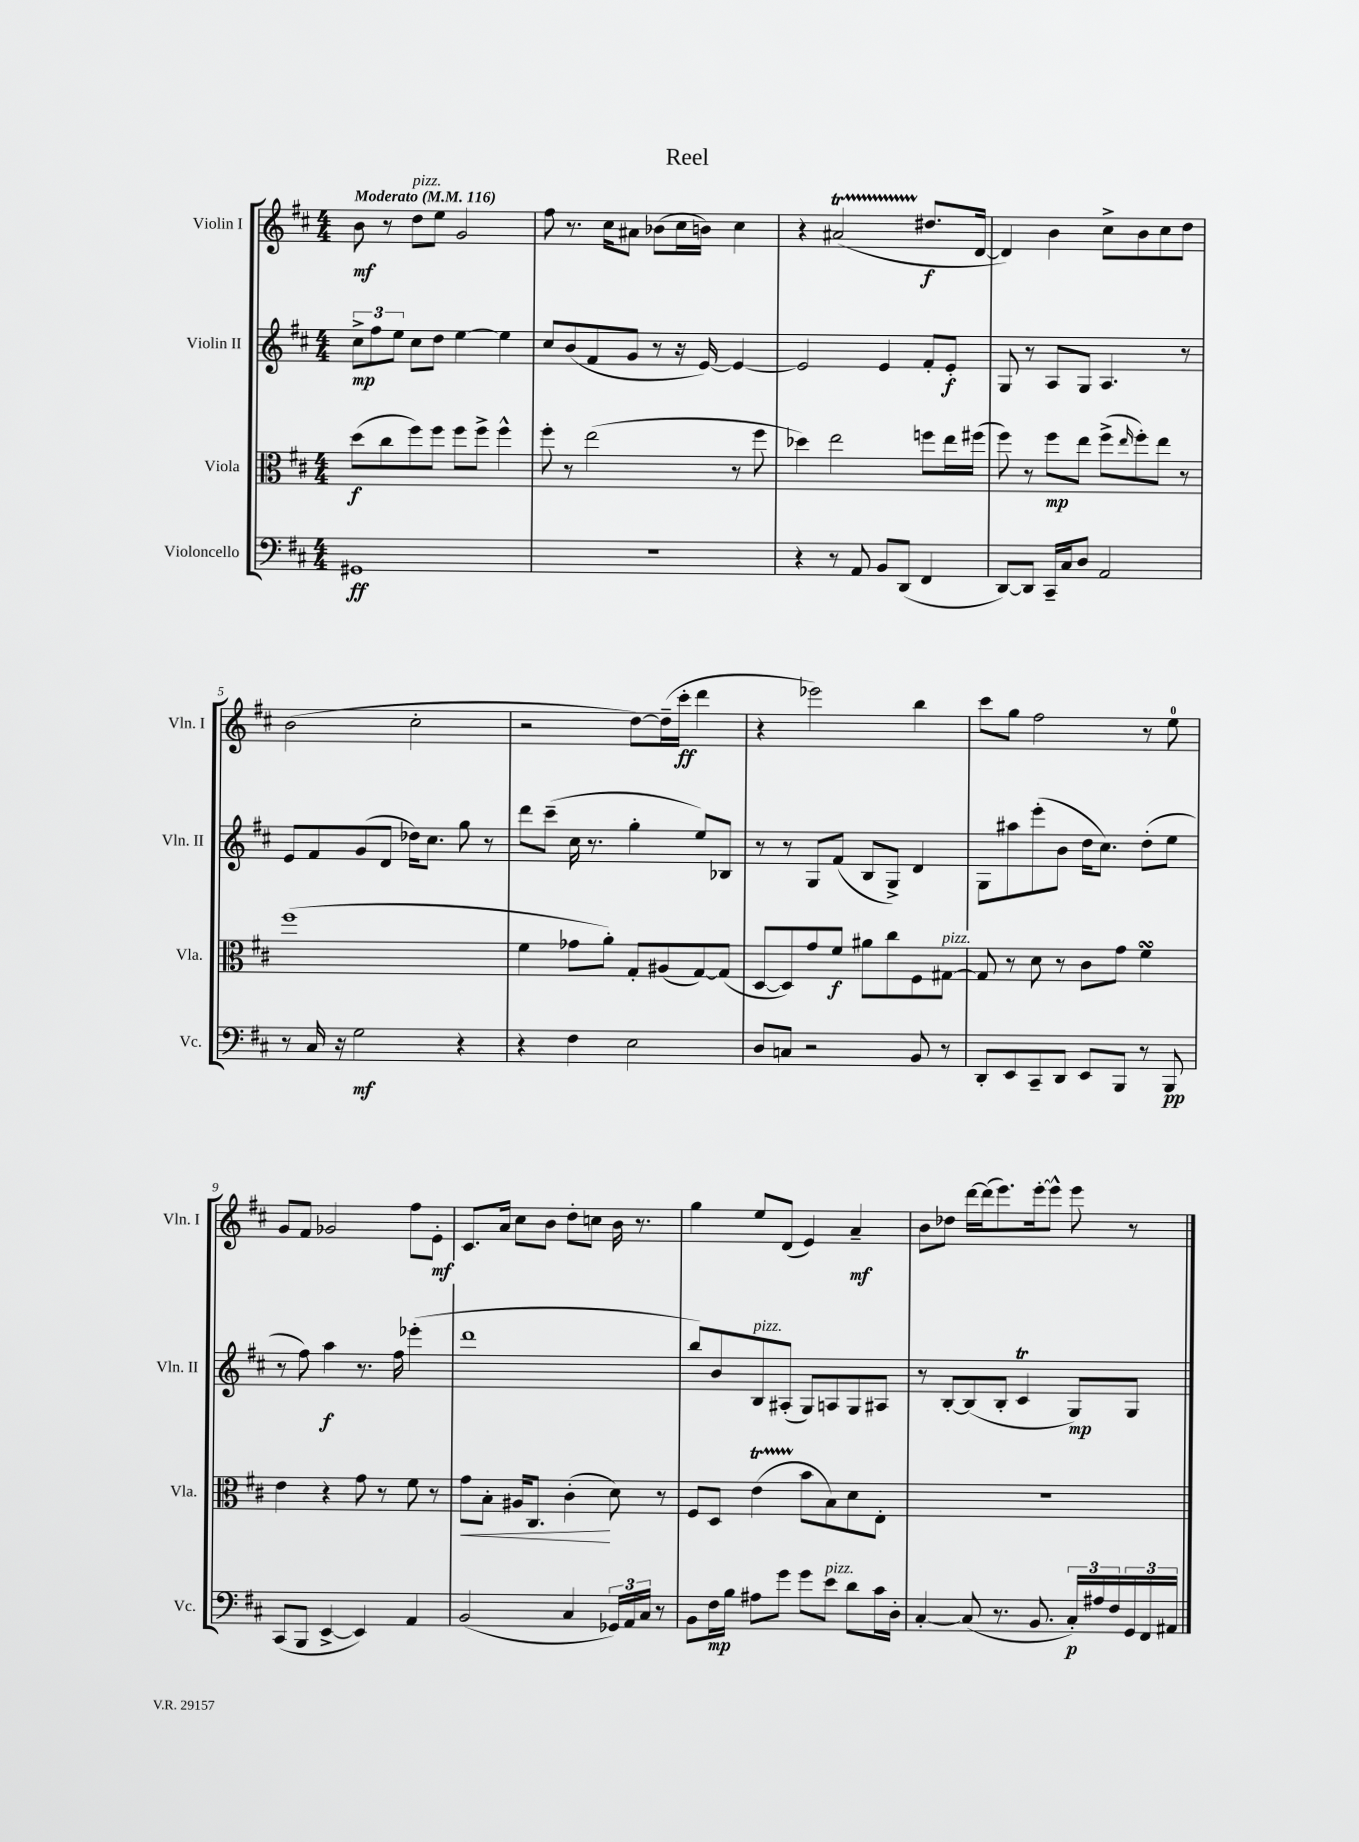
\header { title = "Reel" }
<<
\new StaffGroup <<
\new Staff = "s0" \with { instrumentName = "Violin I" shortInstrumentName = "Vln. I" } {
    \clef treble \key d \major \numericTimeSignature \time 4/4 \tempo "Moderato" 4 = 116
    b'8\mf r8 d''8^\markup { \italic "pizz." } e''8 g'2 |
    fis''8 r8. cis''16 ais'8 bes'8( cis''16 b'16) cis''4 |
    r4 ais'2\startTrillSpan( dis''8.\stopTrillSpan\f d'16~ |
    d'4) b'4 cis''8-> b'8 cis''8 d''8 |
    b'2( cis''2-. |
    r2 d''8~) d''16--( cis'''16-.\ff d'''4 |
    r4 ees'''2) b''4 |
    cis'''8 g''8 fis''2 r8 e''8-0 |
    g'8 fis'8 ges'2 fis''8 e'8-.\mf |
    cis'8. a'16 cis''8 b'8 d''8-. c''8 b'16 r8. |
    g''4 e''8 d'8( e'4) a'4--\mf |
    b'8 des''8 d'''16~ d'''16( e'''8.) e'''16~-. e'''8-^ e'''8 r8 \bar "|." |
}
\new Staff = "s1" \with { instrumentName = "Violin II" shortInstrumentName = "Vln. II" } {
    \clef treble \key d \major \numericTimeSignature \time 4/4
    \tuplet 3/2 { cis''8->\mp fis''8 e''8 } cis''8 d''8 e''4~ e''4 |
    cis''8 b'8( fis'8 g'8 r8 r16 e'16~) e'4~ |
    e'2 e'4 fis'8-. e'8-.\f |
    g8 r8 a8 g8 a4. r8 |
    e'8 fis'8 g'8( d'8 des''16) cis''8. g''8 r8 |
    d'''8 cis'''8--( cis''16 r8. g''4-. e''8) bes8 |
    r8 r8 g8 fis'8( b8 g8->) d'4 |
    g8 ais''8 e'''8-.( b'8 d''16 cis''8.) d''8-.( e''8 |
    r8 fis''8) a''4\f r8. fis''16 ees'''4-.( |
    d'''1 |
    b''8) b'8 b8^\markup { \italic "pizz." } ais8-.( g8) a8 g8 ais8 |
    r8 b8~-. b8( b8-. cis'4\trill g8\mp) g8 \bar "|." |
}
\new Staff = "s2" \with { instrumentName = "Viola" shortInstrumentName = "Vla." } {
    \clef alto \key d \major \numericTimeSignature \time 4/4
    d''8\f( cis''8 fis''8) fis''8 fis''8 fis''8-> fis''4-^ |
    fis''8-. r8 e''2( r8 fis''8 |
    des''4) e''2 f''8 e''16 fis''16( |
    fis''8) r8 fis''8\mp e''8 fis''8->( \grace { e''16 } fis''8-.) e''8 r8 |
    fis''1( |
    fis'4 ges'8 a'8-.) g8-. ais8( g8~) g8( |
    d8~ d8) g'8 fis'8\f ais'8 cis''8 fis8 gis8~^\markup { \italic "pizz." } |
    gis8 r8 d'8 r8 cis'8 g'8 fis'4\turn |
    e'4 r4 g'8 r8 fis'8 r8 |
    g'8\< b8-. ais16 cis8. cis'4-.\!( d'8) r8 |
    fis8 d8 e'4\startTrillSpan( b'8\stopTrillSpan b8) d'8 e8-. |
    R1 \bar "|." |
}
\new Staff = "s3" \with { instrumentName = "Violoncello" shortInstrumentName = "Vc." } {
    \clef bass \key d \major \numericTimeSignature \time 4/4
    gis,1\ff |
    R1 |
    r4 r8 a,8 b,8 d,8( fis,4 |
    d,8~) d,8 cis,16-- cis16 d8 a,2 |
    r8 cis16 r16 g2\mf r4 |
    r4 fis4 e2 |
    d8 c8 r2 b,8 r8 |
    d,8-. e,8 cis,8-- d,8 e,8 b,,8 r8 b,,8\pp |
    cis,8( b,,8 e,4~-> e,4) a,4 |
    b,2( cis4 \tuplet 3/2 { ges,16) a,16 cis16 } r8 |
    b,8 fis16\mp b16 ais8 g'8 g'8 e'8^\markup { \italic "pizz." } d'8 cis'16 d16-. |
    cis4~-. cis8( r8. b,8. \tuplet 3/2 { cis16-.\p) ais16 fis16 } \tuplet 3/2 { g,16 fis,16 ais,16 } \bar "|." |
}
>>
>>
